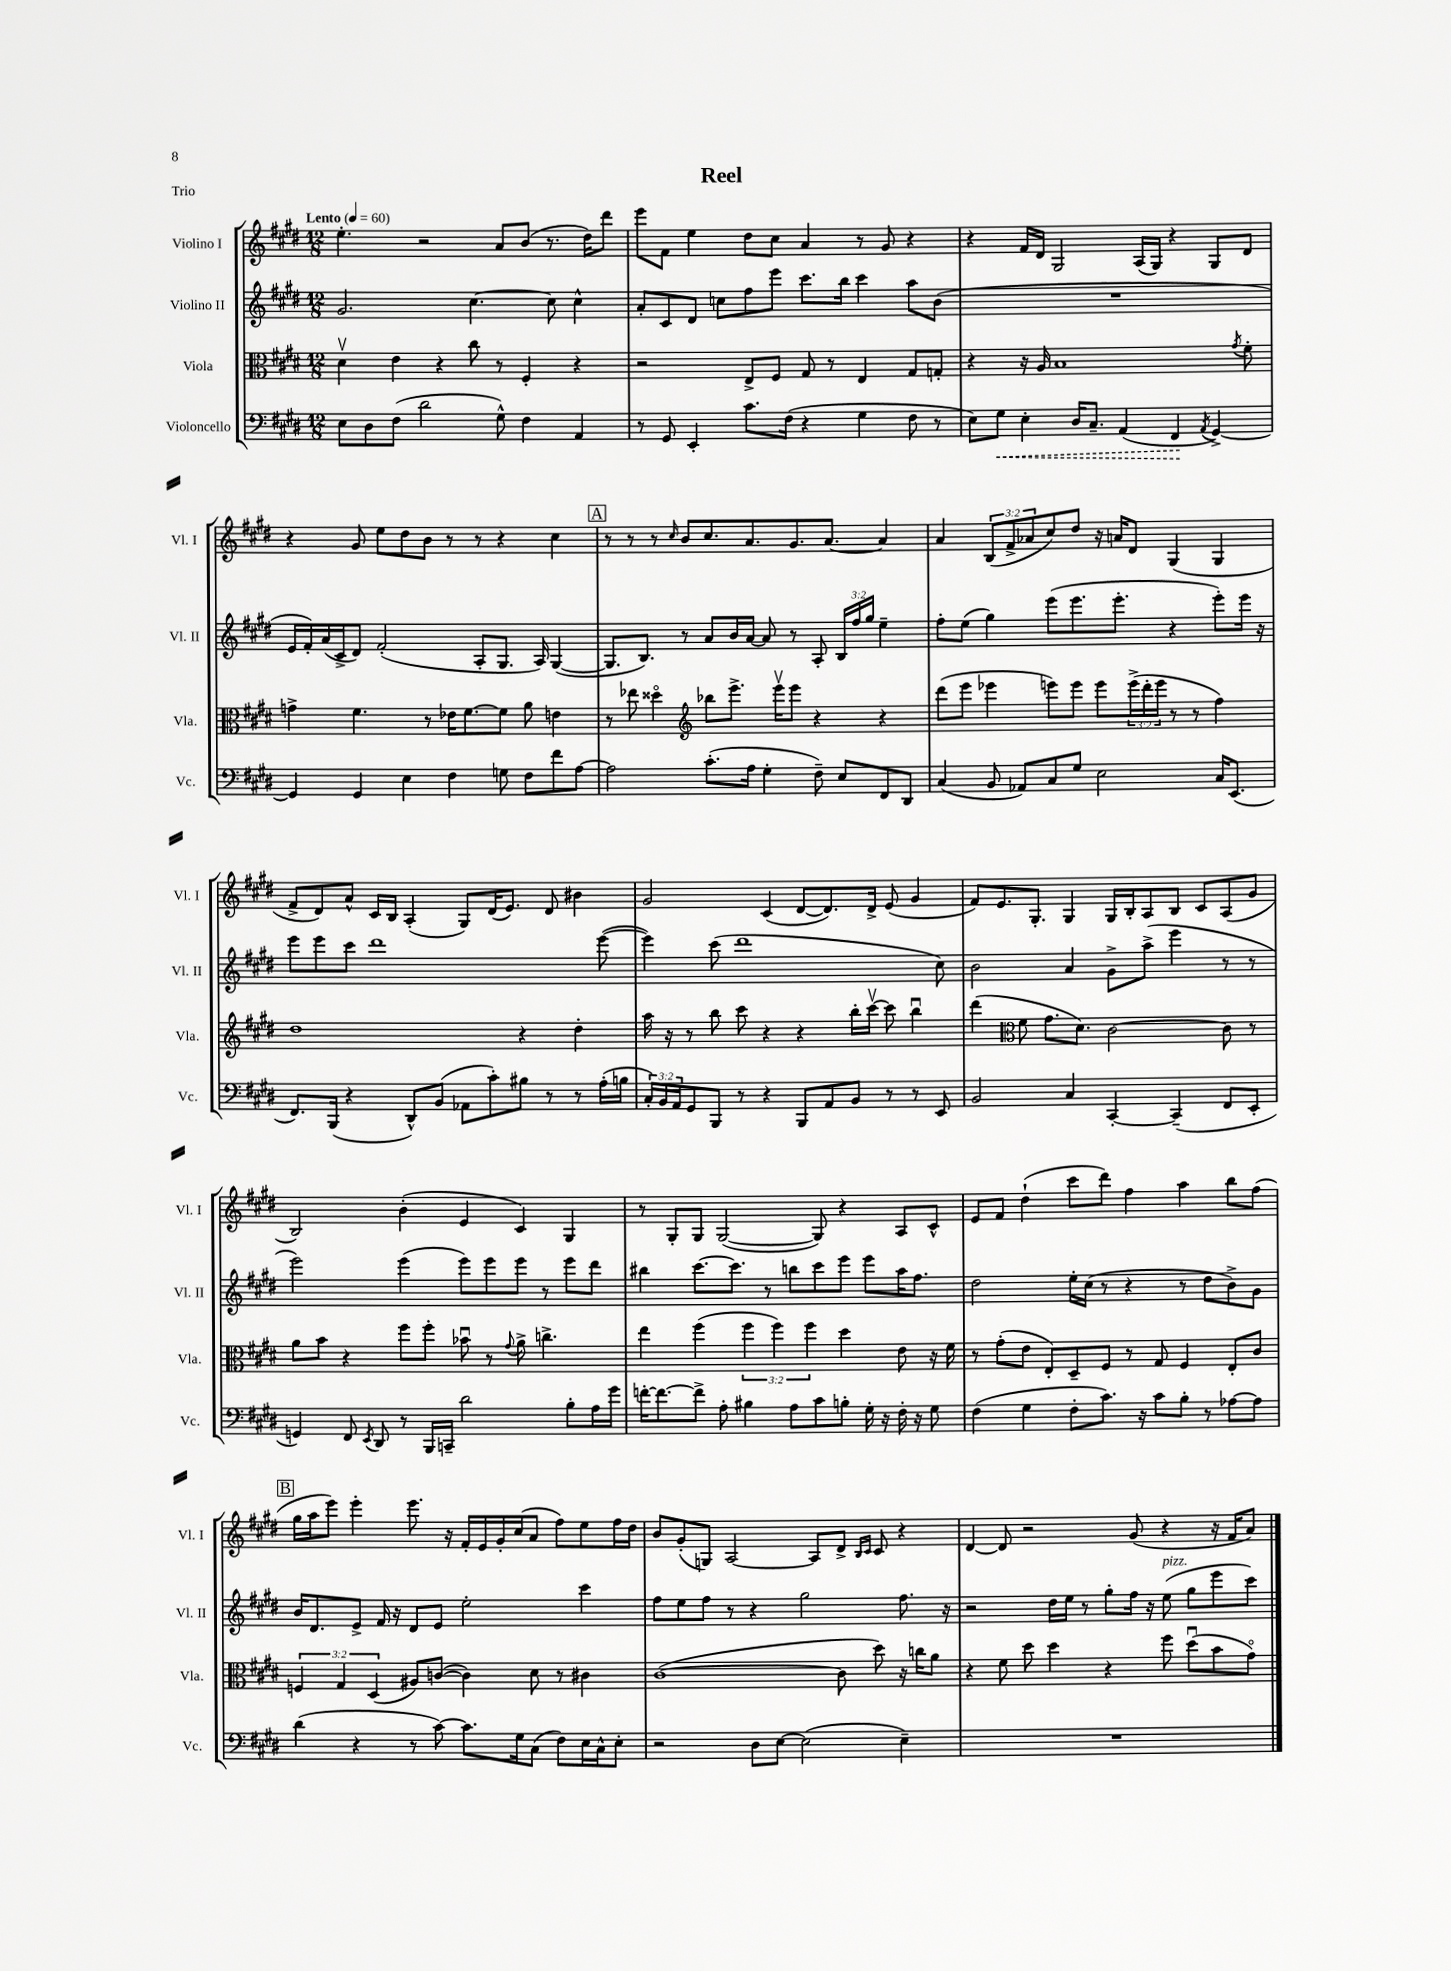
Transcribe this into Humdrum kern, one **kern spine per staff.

**kern	**dynam	**kern	**kern	**kern
*part4	*part4	*part3	*part2	*part1
*staff4	*staff4	*staff3	*staff2	*staff1
*I"Violoncello	*	*I"Viola	*I"Violino II	*I"Violino I
*I'Vc.	*	*I'Vla.	*I'Vl. II	*I'Vl. I
*clefF4	*	*clefC3	*clefG2	*clefG2
*k[f#c#g#d#]	*	*k[f#c#g#d#]	*k[f#c#g#d#]	*k[f#c#g#d#]
*M12/8	*	*M12/8	*M12/8	*M12/8
*MM60	*	*MM60	*MM60	*MM60
=1	=1	=1	=1	=1
!	!	!	!	!LO:TX:a:B:t=Lento
8E\L	.	4d#v\	2.g#/	4.ee'\
8D#\	.	.	.	.
(8F#\J	.	4e\	.	.
2d#\	.	.	.	2r
.	.	4r	.	.
.	.	8cc#\	[4.cc#\	.
8G#^^\)	.	8r	.	8a/L
4F#\	.	4F#'/	.	(8b/J
.	.	.	8cc#\]	8.r
4AA/	.	4r	4cc#^^\	.
.	.	.	.	16dd#\KL)
.	.	.	.	8ddd#\J
=2	=2	=2	=2	=2
8r	.	2r	8a'/L	8eee\L
8GG#/	.	.	8c#/	8f#\J
4EE'/	.	.	8d#/J	4ee\
.	.	.	8ccn\L	.
8.c#\L	.	8E^/L	8ff#\	8dd#\L
.	.	8F#/J	8eee\J	8cc#\J
(16F#\Jk	.	.	.	.
4r	.	8G#/	8.ccc#\L	4a/
.	.	8r	.	.
.	.	.	16bb\Jk	.
4G#\	.	4E/	4ccc#\	8r
.	.	.	.	8g#/
8F#\	.	8G#/L	8aa\L	4r
8r	.	8Gn'/J	(8b\J	.
=3	=3	=3	=3	=3
8E\L)	.	4r	1.r	4r
!	!LO:HP:b	!	!	!
8G#\J	<	.	.	.
4E'\	.	16r	.	16f#/LL
.	.	16A/	.	16d#/JJ
.	.	1B	.	2G#/
16D#/KL	.	.	.	.
8.C#~/J	.	.	.	.
(4AA/	.	.	.	.
.	.	.	.	(16A/LL
.	.	.	.	16G#/JJ)
4FF#/	.	.	.	4r
8qAA/	.	.	.	.
[4GG#^/)	[	.	.	8G#/L
.	.	8qg#/	.	.
.	.	8f#'\	.	8d#/J
!!LO:LB:g=z
=4	=4	=4	=4	=4
4GG#/]	.	4gn^\	16e/LL	4r
.	.	.	16f#'/)	.
.	.	.	(16a/	.
.	.	.	16c#^/J	.
4GG#/	.	4.f#\	8d#/J)	8g#/
.	.	.	(2f#'/	8ee\L
4E\	.	.	.	8dd#\
.	.	8r	.	8b\J
4F#\	.	16e-X\KL	.	8r
.	.	[8.f#\	.	.
.	.	.	8A'/L	8r
8Gn\	.	8f#\J]	8.G#/J	4r
8F#\L	.	8a\	.	.
.	.	.	16A/)	.
8f#\	.	4en\	([4G#/	4cc#\
[8A\J	.	.	.	.
!!LO:REH:place=s1:t=A
=5	=5	=5	=5	=5
2A\]	.	8r	8.G#/L]	8r
.	.	8ee-X\	.	8r
.	.	.	8.B/J)	.
.	.	4dd##X\	.	8r
.	.	.	.	16qqcc#/
.	.	.	8r	8b/L
*	*	*clefG2	*	*
(8.c#'\L	.	8bb-X\L	8a/L	8.cc#/
.	.	8.eee^\J	16b/L	.
16A\Jk	.	.	[16a/JJ	8.a/
4G#'\	.	.	8a/]	.
.	.	16eeev\KL	.	.
.	.	8eee\J	8r	8.g#/
8F#~\)	.	4r	8A'/	.
.	.	.	.	[8.a/J
8E/L	.	.	24B/LL	.
.	.	.	24ff#/	.
.	.	.	24gg#/JJ	.
8FF#/	.	4r	4ee~\	4a/]
8DD#/J	.	.	.	.
=6	=6	=6	=6	=6
(4C#/	.	(8ddd#\L	8ff#'\L	4a/
.	.	8eee\J	(8ee\J	.
8BB/	.	4eee-X\	4gg#\)	(12B/L
.	.	.	.	12f#^/
8AA-X/L)	.	.	.	.
.	.	.	.	12a-X/
8C#/	.	8eeen\L)	(8eee\L	8cc#/)
8G#/J	.	8eee\J	8.eee\	8dd#/J
2E\	.	8eee\L	.	16r
.	.	.	8.eee'\J	16an/KL
.	.	(24eee^\L	.	8d#/J
.	.	24ddd#'\	.	.
.	.	24eee\JJ	.	.
.	.	8r	4r	(4G#/
.	.	8r	.	.
16C#/KL	.	4ff#\)	8eee'\L)	4G#/
(8.EE/J	.	.	.	.
.	.	.	16eee\Jk	.
.	.	.	16r	.
!!LO:LB:g=z
=7	=7	=7	=7	=7
8.FF#/L)	.	1dd#	8eee\L	8f#^/L
.	.	.	8eee\	8d#/)
(16BBB/Jk	.	.	.	.
4r	.	.	8ccc#\J	8a^^/J
.	.	.	1ddd#	16c#/LL
.	.	.	.	16B/JJ
8DD#^^/L)	.	.	.	(4A'/
(8BB/J	.	.	.	.
8AA-X\L	.	.	.	8G#/L)
8c#'\)	.	.	.	(16d#/K
.	.	.	.	8.e/J)
8B#X\J	.	4r	.	.
8r	.	.	.	8d#/
8r	.	4dd#'\	.	4b#X\
(16A'\LL	.	.	([8eee\	.
16Bn\JJ	.	.	.	.
=8	=8	=8	=8	=8
24C#'/LL)	.	16aa\	4eee\])	2g#/
24BB/	.	.	.	.
.	.	16r	.	.
24AA/J	.	.	.	.
8GG#/	.	8r	.	.
8BBB/J	.	8bb\	(8ccc#\	.
8r	.	8ccc#\	1ddd#	.
4r	.	4r	.	(4c#/
8BBB/L	.	4r	.	[8d#/L
8AA/	.	.	.	8.d#/])
8BB/J	.	16bb'\LL	.	.
.	.	[16ccc#v\JJ	.	16d#^/Jk
8r	.	8ccc#\]	.	(8e/
8r	.	4bbu\	.	4g#/
8EE/	.	.	8cc#\)	.
=9	=9	=9	=9	=9
2BB/	.	(4ddd#\	2b\	8f#/L)
.	.	.	.	8.e/
*	*	*clefC3	*	*
.	.	8f#\	.	.
.	.	.	.	8.G#'/J
.	.	8.g#\L	.	.
4C#/	.	.	4a/	4G#/
.	.	8.d#\J)	.	.
[4CC#'/	.	[2c#\	8g#^\L	16G#/LL
.	.	.	.	16B'/J
.	.	.	(8aa^\J	8A/
(4CC#~/]	.	.	4eee\	8B/J
.	.	.	.	8c#/L
8FF#/L	.	8c#\]	8r	(8A/
8EE'/J	.	8r	8r	8g#/J
!!LO:LB:g=z
=10	=10	=10	=10	=10
4GGn/)	.	8a\L	2eee\)	2B/)
.	.	8b\J	.	.
8FF#/	.	4r	.	.
8qEE/	.	.	.	.
8DD#/	.	.	.	.
8r	.	8ff#\L	(4eee\	(4b'\
16BBB/LL	.	8ff#'\J	.	.
16CCn~/JJ	.	.	.	.
2d#\	.	8b-Xu\	8eee\L)	4e/
.	.	8r	8eee\	.
.	.	8qqg#/	.	.
.	.	8a^\	8eee\J	4c#/)
.	.	4.ccn^\	8r	.
8B'\L	.	.	8eee\L	4G#/
16A\L	.	.	8ddd#\J	.
16g#\JJ	.	.	.	.
=11	=11	=11	=11	=11
[16fn'\KL	.	4ee\	4bb#X\	8r
8.f\_	.	.	.	.
.	.	.	.	8G#'/L
8f^\J]	.	(4ff#\	[8.ccc#\L	8G#/J
8A'\	.	.	.	([2G#/
.	.	.	8.ccc#\J]	.
4B#X\	.	6ff#\	.	.
.	.	.	8r	.
.	.	6ff#\)	.	.
8A\L	.	.	8bbn\L	.
.	.	6ff#\	.	.
8c#\	.	.	8ccc#\	8G#/])
8Bn'\J	.	4dd#\	8eee\J	4r
16G#'\	.	.	8eee\L	.
16r	.	.	.	.
16F#'\	.	8e\	16aa\K	8A/L
16r	.	.	8.ff#\J	.
8G#\	.	16r	.	8c#^^/J
.	.	16f#\	.	.
=12	=12	=12	=12	=12
(4F#\	.	8r	2dd#\	8e/L
.	.	(8g#'\L	.	8f#/J
4G#\	.	8e\J	.	(4dd#`\
.	.	8E'/L)	.	.
8F#'\L	.	8D#~/	16ee'\LL	8ccc#\L
.	.	.	(16cc#\JJ	.
8.c#\J)	.	8F#/J	8r	8ddd#\J)
.	.	8r	4r	4ff#\
16r	.	.	.	.
8c#\L	.	8G#/	.	.
8B'\J	.	4F#/	8r	4aa\
8r	.	.	8dd#\L	.
[8A-X\L	.	8E'/L	8b^\)	8bb\L
8A-\J]	.	8c#/J	8g#\J	(8ff#\J
!!LO:LB:g=z
!!LO:REH:place=s1:t=B
=13	=13	=13	=13	=13
(4d#\	.	6Fn/	16b/KL	16gg#\LL
.	.	.	8.d#/	16aa\J
.	.	.	.	8eee\J)
.	.	6G#/	.	.
4r	.	.	8e^/J	4eee'\
.	.	(6D#/	.	.
.	.	.	16f#/	.
.	.	.	16r	.
8r	.	8A#X/L)	8d#/L	8.eee\
[8c#\)	.	([8cn/J	8e/J	.
.	.	.	.	16r
8.c#\L]	.	4c\])	2ee'\	16f#'/LL
.	.	.	.	16e/
.	.	.	.	16g#'/
16G#\k	.	.	.	(16cc#/J
(8C#\J	.	8d#\	.	8a/J
8F#\L)	.	8r	.	8ff#\L)
16E\L	.	4c#X\	4ccc#\	8ee\
16C#^^\J	.	.	.	.
8E'\J	.	.	.	16ff#\L
.	.	.	.	16dd#\JJ
=14	=14	=14	=14	=14
2r	.	([1c#	8ff#\L	8b/L
.	.	.	8ee\	(8g#'/
.	.	.	8ff#\J	8Gn/J)
.	.	.	8r	[2A/
8D#\L	.	.	4r	.
[8E\J	.	.	.	.
(2E\]	.	.	2gg#\	.
.	.	.	.	8A/L]
.	.	8c#\]	.	8d#^/J
.	.	.	.	16qqB/LL
.	.	.	.	16qqc#/JJ
.	.	8dd#\)	.	8c#/
4E~\)	.	16r	8.ff#\	4r
.	.	16ccn\KL	.	.
.	.	8a\J	.	.
.	.	.	16r	.
=15	=15	=15	=15	=15
1.r	.	4r	2r	[4d#/
.	.	8f#\	.	8d#/]
.	.	8dd#\	.	2r
.	.	4dd#\	16dd#\LL	.
.	.	.	16ee\JJ	.
.	.	.	8r	.
.	.	4r	8gg#'\L	.
.	.	.	16ff#\Jk	(8g#/
.	.	.	16r	.
!	!	!	!LO:TX:a:i:t=pizz.	!
.	.	8ff#\	(8ee\	4r
.	.	(8dd#u\L	8gg#\L	.
.	.	8b\	8eee\	16r
.	.	.	.	16f#/KL
.	.	8g#\J)	8ccc#\J)	8a/J)
==	==	==	==	==
*-	*-	*-	*-	*-
